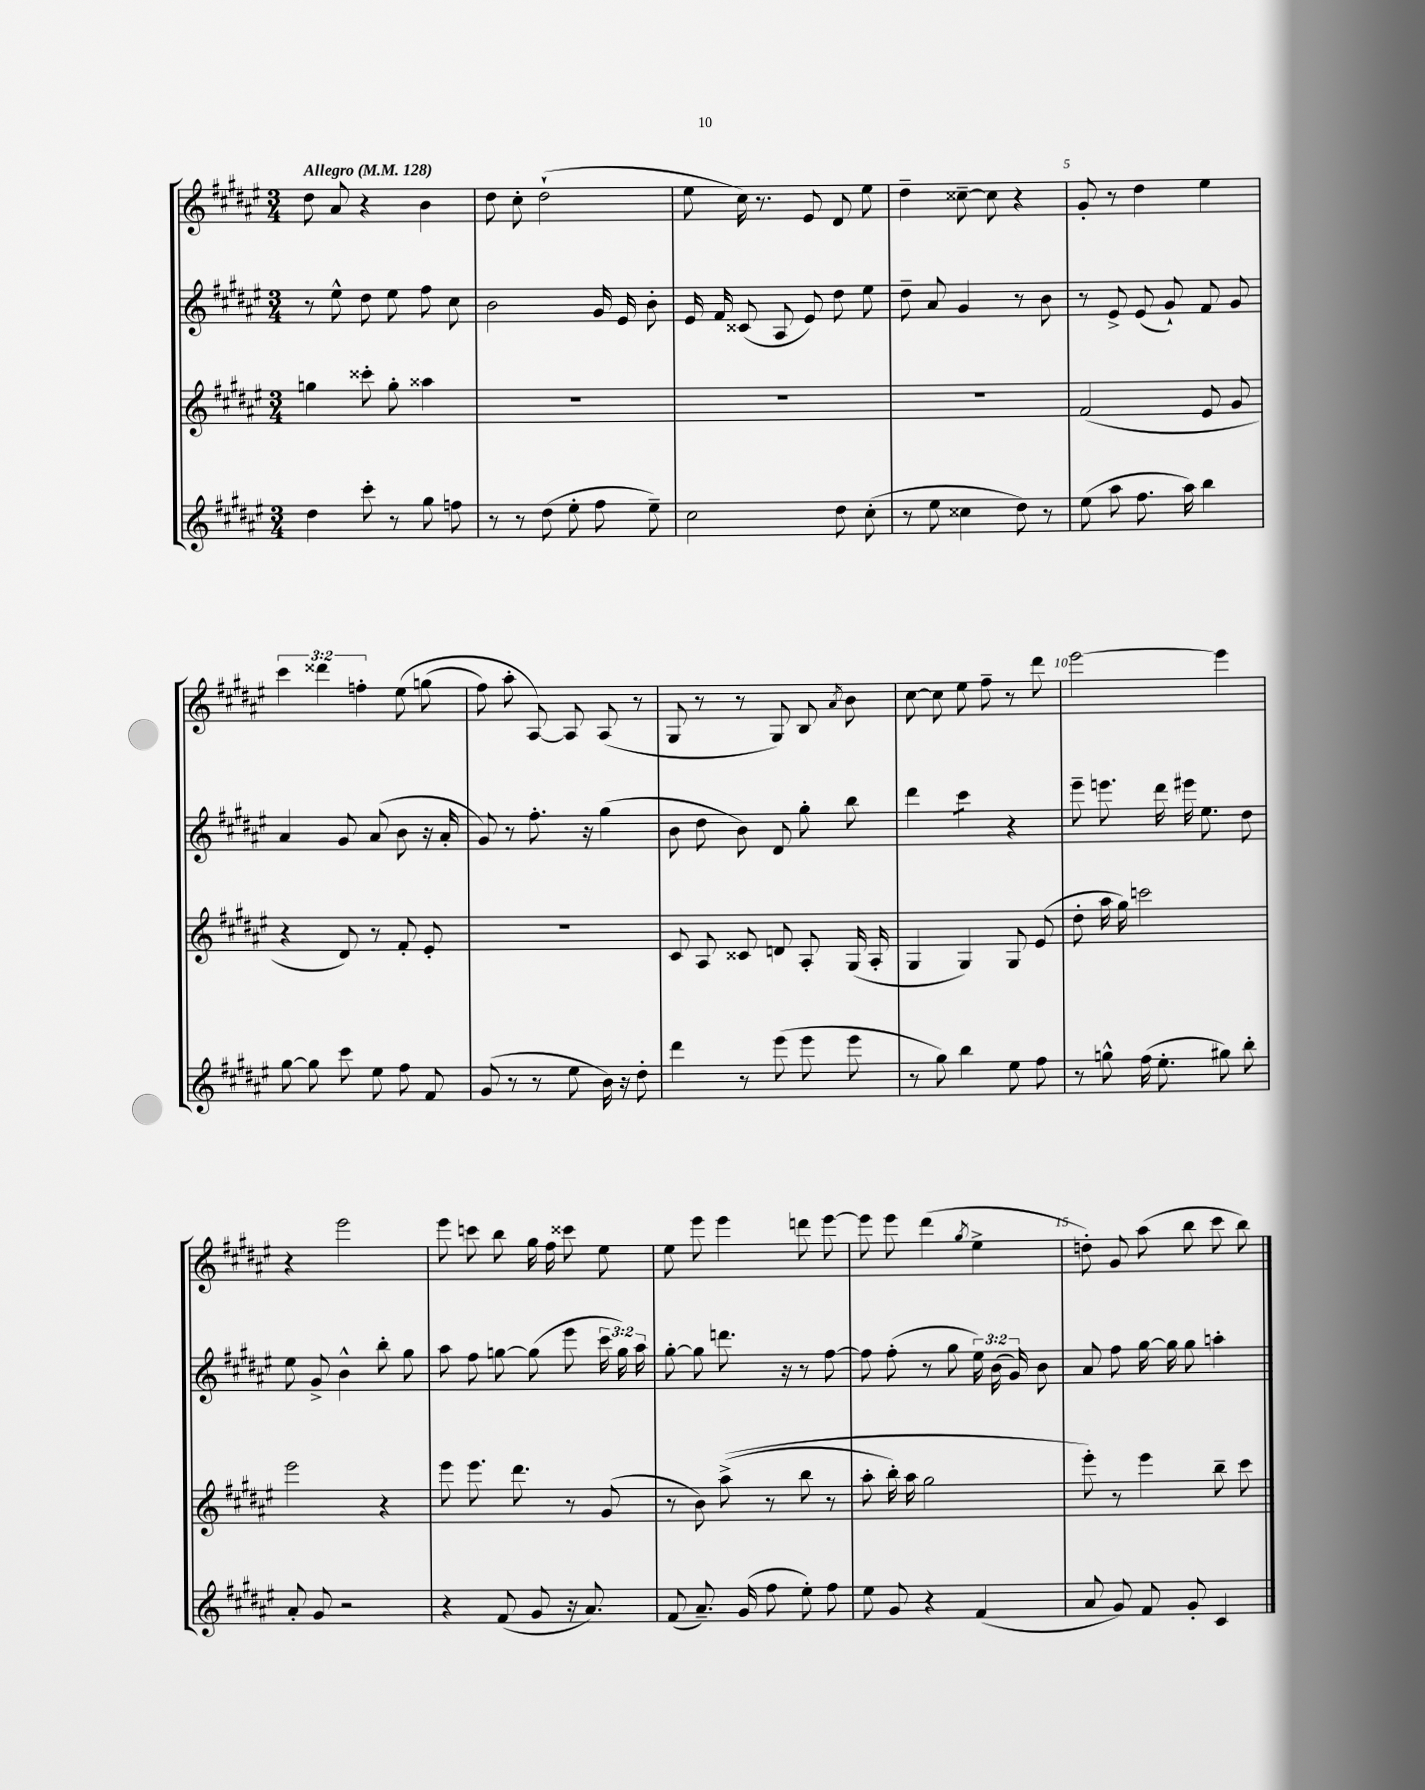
<<
\new StaffGroup <<
\new Staff = "s0" {
    \clef treble \key fis \major \numericTimeSignature \time 3/4 \override Staff.TupletNumber.text = #tuplet-number::calc-fraction-text \tempo "Allegro" 4 = 128
    \autoBeamOff dis''8 ais'8 r4 b'4 |
    dis''8 cis''8-. dis''2-!( |
    eis''8 cis''16) r8. eis'8 dis'8 eis''8 |
    dis''4-- cisis''8~-- cisis''8 r4 |
    gis'8-. r8 dis''4 eis''4 |
    \tuplet 3/2 { cis'''4 disis'''4 f''4-. } eis''8\( g''8( |
    fis''8) ais''8-. ais8~\) ais8 ais8( r8 |
    gis8 r8 r8 gis8) b8 \acciaccatura { ais'8 } b'8 |
    cis''8~ cis''8 eis''8 fis''8-- r8 dis'''8 |
    eis'''2~ eis'''4 |
    r4 eis'''2 |
    eis'''8 c'''8 b''8 gis''16 fis''16 cisis'''8 eis''8 |
    eis''8 eis'''8 eis'''4 d'''8 eis'''8~ |
    eis'''8 eis'''8 dis'''4( \acciaccatura { gis''8 } eis''4-> |
    d''8-.) gis'8 ais''8( b''8 cis'''8 b''8) \bar "|." |
}
\new Staff = "s1" {
    \clef treble \key fis \major \numericTimeSignature \time 3/4 \override Staff.TupletNumber.text = #tuplet-number::calc-fraction-text
    \autoBeamOff r8 eis''8-^ dis''8 eis''8 fis''8 cis''8 |
    b'2 gis'16 eis'16 b'8-. |
    eis'16 fis'16 cisis'8( ais8 eis'8) dis''8 eis''8 |
    dis''8-- ais'8 gis'4 r8 b'8 |
    r8 eis'8-> eis'8( gis'8-!) fis'8 gis'8 |
    ais'4 gis'8 ais'8( b'8 r16 ais'16-. |
    gis'8) r8 fis''8.-. r16 gis''4( |
    b'8 dis''8 b'8) dis'8 gis''8-. b''8 |
    dis'''4 cis'''4:8 r4 |
    eis'''8-- e'''8. dis'''16 eis'''16 eis''8. dis''8 |
    eis''8 gis'8-> b'4-^ b''8-. gis''8 |
    ais''8 fis''8 g''8~ g''8( eis'''8 \tuplet 3/2 { cis'''16 g''16) ais''16 } |
    gis''8~-. gis''8 d'''8. r16 r8 fis''8~ |
    fis''8 fis''8-.( r8 gis''8 \tuplet 3/2 { eis''16) b'16( gis'16) } b'8 |
    ais'8 fis''8 gis''16~ gis''16 gis''8 a''4-. \bar "|." |
}
\new Staff = "s2" {
    \clef treble \key fis \major \numericTimeSignature \time 3/4
    \autoBeamOff g''4 cisis'''8-. g''8-. aisis''4 |
    R2. |
    R2. |
    R2. |
    fis'2( eis'8 gis'8 |
    r4 dis'8) r8 fis'8-. eis'8-. |
    R2. |
    cis'8 ais8 cisis'8 d'8 ais8-. gis16( ais16-. |
    gis4 gis4) gis8 eis'8( |
    dis''8-. ais''16 gis''16) c'''2 |
    eis'''2 r4 |
    eis'''8 eis'''8. dis'''8. r8 gis'8( |
    r8 b'8) ais''8->(\( r8 b''8 r8 |
    ais''8-. b''16-.) ais''16 gis''2 |
    eis'''8-.\) r8 eis'''4 b''8-- cis'''8 \bar "|." |
}
\new Staff = "s3" {
    \clef treble \key fis \major \numericTimeSignature \time 3/4
    \autoBeamOff dis''4 cis'''8-. r8 gis''8 f''8 |
    r8 r8 dis''8( eis''8-. fis''8 eis''8--) |
    cis''2 dis''8 cis''8-.( |
    r8 eis''8 cisis''4 dis''8) r8 |
    eis''8( ais''8 fis''8. ais''16) b''4 |
    gis''8~ gis''8 cis'''8 eis''8 fis''8 fis'8 |
    gis'8( r8 r8 eis''8 b'16) r16 dis''8-. |
    dis'''4 r8 eis'''8( eis'''8 eis'''8 |
    r8 gis''8) b''4 eis''8 fis''8 |
    r8 g''8-^ fis''16( eis''8.-. gis''8) b''8-. |
    ais'8-. gis'8 r2 |
    r4 fis'8( gis'8 r16 ais'8.) |
    fis'8( ais'8.--) gis'16( fis''8 eis''8-.) fis''8 |
    eis''8 gis'8 r4 fis'4( |
    ais'8 gis'8) fis'8 gis'8-. cis'4 \bar "|." |
}
>>
>>
\layout { \context { \Score \override BarNumber.break-visibility = ##(#f #t #t) barNumberVisibility = #(every-nth-bar-number-visible 5) } }
